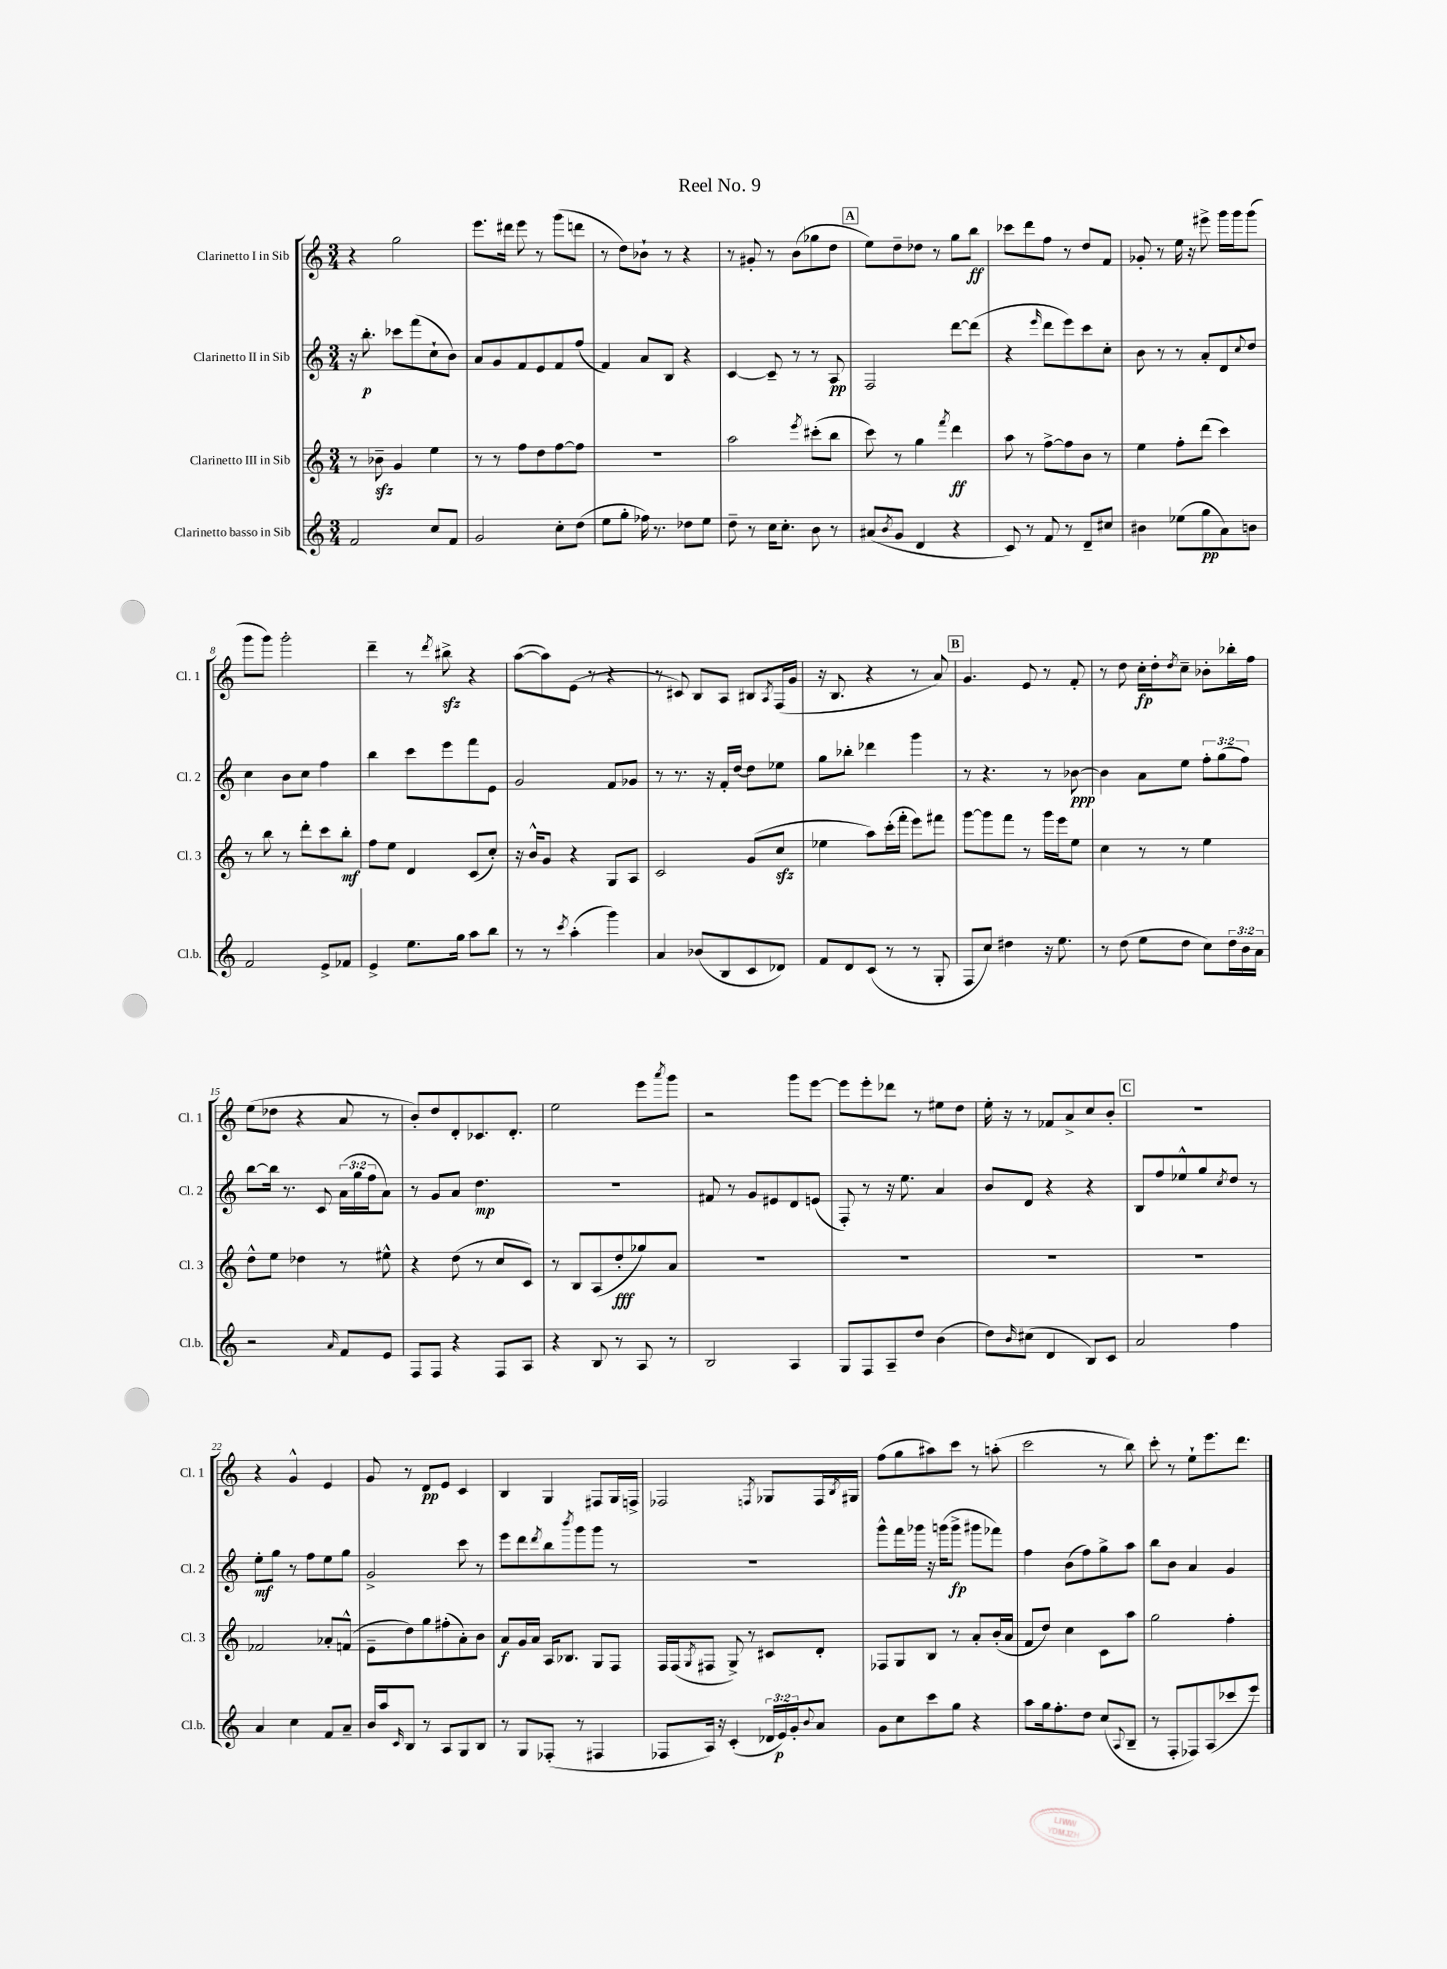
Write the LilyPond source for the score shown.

\header { title = "Reel No. 9" }
<<
\new StaffGroup <<
\new Staff = "s0" \with { instrumentName = "Clarinetto I in Sib" shortInstrumentName = "Cl. 1" } {
    \clef treble \key c \major \numericTimeSignature \time 3/4
    r4 g''2 |
    e'''8. dis'''16 e'''8 r8 g'''8( d'''8 |
    r8 d''8) bes'8-! r8 r4 |
    r8 gis'8-. r8 b'8( ges''8 d''8 |
    \mark \markup { \box "A" } e''8) d''8-- des''8 r8 g''8 b''8\ff |
    ces'''8 d'''8 f''8 r8 d''8 f'8 |
    ges'8-. r8 e''16 r16 eis'''8-> g'''16 g'''16 g'''8( |
    g'''8 g'''8) g'''2-. |
    d'''4-- r8 \acciaccatura { d'''8 } bis''8->\sfz r4 |
    a''8~( a''8) e'8( r8 r4 |
    r8 cis'8) b8 a8 bis8 \acciaccatura { a8 } f16( g'16 |
    r16 b8. r4 r8 a'8) |
    \mark \markup { \box "B" } g'4. e'8 r8 f'8-. |
    r8 d''8 c''16-.\fp d''16-. \acciaccatura { d''8 } c''8-- bes'8-. bes''16-. f''16 |
    e''8( des''8 r4 a'8 r8 |
    b'8-.) d''8 d'8-. ces'8. d'8.-. |
    e''2 e'''8 \acciaccatura { a'''8 } g'''8 |
    r2 g'''8 e'''8~ |
    e'''8 e'''8-. des'''8 r8 eis''8 d''8 |
    e''16-. r16 r8 fes'8 a'8-> c''8 b'8-. |
    \mark \markup { \box "C" } R2. |
    r4 g'4-^ e'4 |
    g'8 r8 d'8\pp e'8 c'4 |
    b4 g4 fis8 g16 f16-> |
    fes2 \acciaccatura { f8 } ges8 f16 \acciaccatura { b8 } gis16 |
    f''8( g''8 ais''8) c'''8 r8 a''8-.( |
    c'''2 r8 b''8) |
    c'''8-. r8 e''8-! e'''8. d'''8. \bar "|." |
}
\new Staff = "s1" \with { instrumentName = "Clarinetto II in Sib" shortInstrumentName = "Cl. 2" } {
    \clef treble \key c \major \numericTimeSignature \time 3/4 \override Staff.TupletNumber.text = #tuplet-number::calc-fraction-text
    r16 b''8.-.\p ces'''8 f'''8( c''8-! b'8) |
    a'8 g'8 f'8 e'8 f'8 f''8( |
    f'4) a'8 b8 r4 |
    c'4~ c'8-- r8 r8 a8\pp |
    \mark \markup { \box "A" } f2 d'''8~ d'''8( |
    r4 \grace { e'''16 } d'''8 e'''8) c'''8 c''8-. |
    b'8 r8 r8 a'8-. d'8 \appoggiatura { c''8 } d''8 |
    c''4 b'8 c''8 f''4 |
    b''4 c'''8 e'''8 f'''8 e'8 |
    g'2 f'8 ges'8 |
    r8 r8. r16 f'16-. d''16~ d''8 ees''8 |
    g''8 bes''8-. des'''4 g'''4 |
    \mark \markup { \box "B" } r8 r4. r8 bes'8~\ppp |
    bes'4 a'8 e''8 \tuplet 3/2 { f''8-. g''8( f''8) } |
    b''8~ b''16 r8. c'8 \tuplet 3/2 { a'16( g''16 f''16 } a'8) |
    r8 g'8 a'8 d''4.\mp |
    R2. |
    fis'8 r8 g'8 eis'8 d'8 e'8( |
    f8-.) r8 r16 e''8. a'4 |
    b'8 d'8 r4 r4 |
    \mark \markup { \box "C" } b8 f''8 ees''8-^ g''8 \acciaccatura { c''8 } d''8 r8 |
    e''8-.\mf g''8 r8 f''8 e''8 g''8 |
    g'2-> c'''8 r8 |
    e'''8 d'''8 \acciaccatura { d'''8 } b''8 \acciaccatura { b'''8 } g'''8 g'''8 r8 |
    R2. |
    g'''8-^ f'''16 ges'''16 r16 g'''16( g'''8->\fp gis'''8 fes'''8) |
    f''4 b'8( f''8) g''8-> a''8 |
    b''8 b'8 a'4 g'4 \bar "|." |
}
\new Staff = "s2" \with { instrumentName = "Clarinetto III in Sib" shortInstrumentName = "Cl. 3" } {
    \clef treble \key c \major \numericTimeSignature \time 3/4
    r8 bes'8--\sfz g'4 e''4 |
    r8 r8 f''8 d''8 f''8~ f''8 |
    R2. |
    a''2 \acciaccatura { e'''8 } cis'''8-.( b''8 |
    \mark \markup { \box "A" } c'''8) r8 g''4 \acciaccatura { f'''8 } d'''4\ff |
    a''8 r8 f''8~-> f''8 b'8 r8 |
    e''4 f''8-. d'''8( c'''4) |
    r8 b''8 r8 d'''8-. c'''8 b''8-.\mf |
    f''8 e''8 d'4 c'8( c''8-.) |
    r16 b'16-^ g'8 r4 g8 a8 |
    c'2 g'8( c''8\sfz |
    ees''4 a''8) c'''16-.( f'''16-. e'''8) fis'''8 |
    \mark \markup { \box "B" } g'''8~ g'''8 f'''8 r8 g'''16 e'''16 e''8 |
    c''4 r8 r8 e''4 |
    d''8-^ e''8 des''4 r8 eis''8-^ |
    r4 d''8( r8 c''8 c'8) |
    r8 b8 a8( d''8-.\fff ges''8) a'8 |
    R2. |
    R2. |
    R2. |
    \mark \markup { \box "C" } R2. |
    fes'2 aes'8-. f'8-^( |
    e'8-- d''8) g''8 fis''8-.( a'8-.) b'8 |
    a'8\f g'16 a'16 a16 bes8. g8 f8 |
    f16 f16( \acciaccatura { g8 } fis8 g8->) r8 cis'8 d'8-. |
    fes8 g8 b8 r8 a'8-. b'16-.( a'16 |
    f'8 d''8) c''4 c'8 a''8 |
    g''2 f''4-. \bar "|." |
}
\new Staff = "s3" \with { instrumentName = "Clarinetto basso in Sib" shortInstrumentName = "Cl.b." } {
    \clef treble \key c \major \numericTimeSignature \time 3/4 \override Staff.TupletNumber.text = #tuplet-number::calc-fraction-text
    f'2 c''8 f'8 |
    g'2 c''8-. d''8( |
    e''8 g''8-. fes''16) r8. des''8 e''8 |
    d''8-- r8 c''16 c''8.-. b'8 r8 |
    \mark \markup { \box "A" } ais'8( \acciaccatura { b'8 } g'8 d'4 r4 |
    c'8) r8 f'8 r8 d'8-- cis''8 |
    bis'4 ees''8( g''8\pp a'8) b'8 |
    f'2 e'8-> fes'8 |
    e'4-> e''8. g''16 a''8 b''8 |
    r8 r8 \acciaccatura { c'''8 } a''4-.( g'''4) |
    a'4 bes'8( b8 c'8 des'8) |
    f'8 d'8 c'8( r8 r8 g8-. |
    \mark \markup { \box "B" } f8 c''8) dis''4 r16 e''8. |
    r8 d''8( e''8 d''8 c''8) \tuplet 3/2 { d''16 b'16 a'16 } |
    r2 \grace { a'16 } f'8 e'8 |
    f8 f8 r4 f8 a8 |
    r4 b8 r8 a8 r8 |
    b2 a4 |
    g8 f8 a8-- d''8 b'4( |
    d''8) \grace { b'16 } cis''8( d'4 b8) c'8 |
    \mark \markup { \box "C" } a'2 f''4 |
    a'4 c''4 f'8 a'8-- |
    b'16 a''16 \grace { c'16 } b8 r8 a8 g8 b8 |
    r8 g8 fes8-.( r8 fis4 |
    fes8 a16) r16 c'4-.( \tuplet 3/2 { des'16 e'16\p) g'16-. } \appoggiatura { b'8 } a'8 |
    g'8 c''8 c'''8 g''8 r4 |
    a''8 g''16 f''8.-. d''8 c''8( \appoggiatura { a8 } b8-- |
    r8 f8-. fes8) a8( ces'''8 e'''8) \bar "|." |
}
>>
>>
